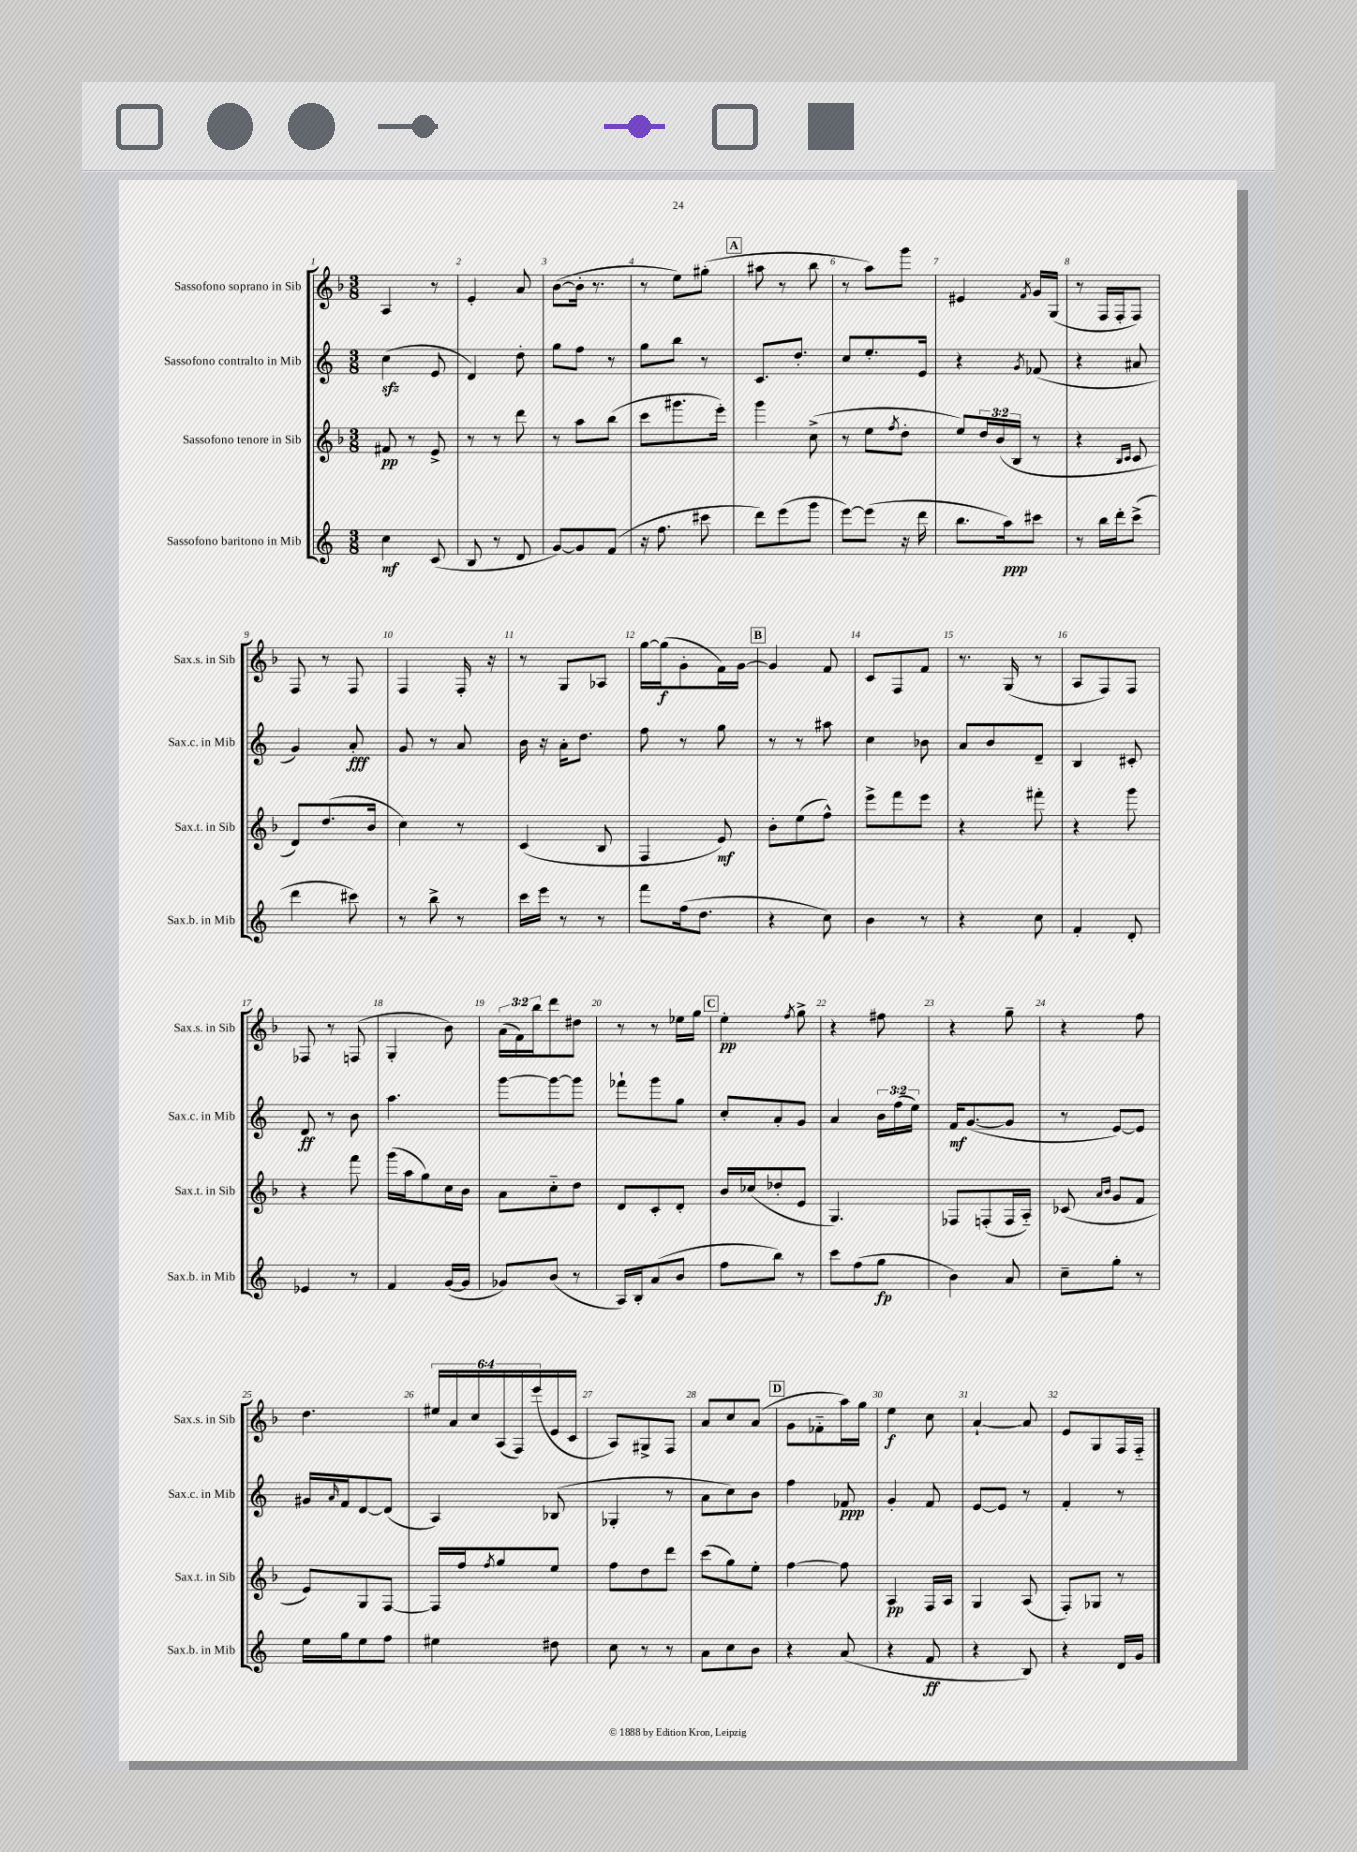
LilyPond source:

<<
\new StaffGroup <<
\new Staff = "s0" \with { instrumentName = "Sassofono soprano in Sib" shortInstrumentName = "Sax.s. in Sib" } {
    \clef treble \key f \major \numericTimeSignature \time 3/8 \override Staff.TupletNumber.text = #tuplet-number::calc-fraction-text
    a4 r8 |
    e'4-. a'8 |
    bes'8~( bes'16-. r8. |
    r8 e''8) gis''8-.( |
    \mark \markup { \box "A" } ais''8 r8 bes''8 |
    r8 a''8) g'''8 |
    eis'4 \acciaccatura { f'8 } g'16 g16( |
    r8 f16 f16-. f8) |
    f8 r8 f8 |
    f4 f16-. r16 |
    r8 g8 aes8 |
    g''16~ g''16\f( g'8-. f'16) g'16~ |
    \mark \markup { \box "B" } g'4 f'8 |
    c'8 f8 f'8 |
    r8. g16( r8 |
    a8 f8) f8 |
    fes8 r8 f8( |
    g4-. bes'8) |
    \tuplet 3/2 { a'16( f'16) bes''16 } d'''8 dis''8 |
    r8 r8 ees''16 g''16 |
    \mark \markup { \box "C" } e''4-.\pp \acciaccatura { f''8 } g''8-> |
    r4 fis''8 |
    r4 g''8-- |
    r4 f''8 |
    d''4. |
    \tuplet 6/4 { eis''16 a'16 c''16 a16( f16) e'''16( } e'16 c'16 |
    a8) gis8-> f8 |
    a'8 c''8 a'8( |
    \mark \markup { \box "D" } g'8 fes'8-_ a''16) g''16 |
    e''4\f c''8 |
    a'4~-! a'8 |
    e'8 g8 f16 f16-_ \bar "|." |
}
\new Staff = "s1" \with { instrumentName = "Sassofono contralto in Mib" shortInstrumentName = "Sax.c. in Mib" } {
    \clef treble \key c \major \numericTimeSignature \time 3/8 \override Staff.TupletNumber.text = #tuplet-number::calc-fraction-text
    c''4\sfz( e'8 |
    d'4) d''8-. |
    g''8 f''8 r8 |
    g''8 b''8 r8 |
    \mark \markup { \box "A" } c'8. d''8.-. |
    c''8 e''8.-. e'16 |
    r4 \acciaccatura { g'8 } fes'8( |
    r4 ais'8 |
    g'4) a'8-.\fff |
    g'8 r8 a'8 |
    b'16 r16 a'16-. d''8. |
    f''8 r8 g''8 |
    \mark \markup { \box "B" } r8 r8 ais''8 |
    c''4 bes'8 |
    a'8 b'8 d'8-- |
    b4 cis'8-. |
    d'8\ff r8 b'8 |
    a''4. |
    g'''8~ g'''8~ g'''8 |
    fes'''8-! g'''8 g''8 |
    \mark \markup { \box "C" } c''8-. a'8-. g'8 |
    a'4 \tuplet 3/2 { b'16 f''16( e''16) } |
    f'16\mf g'8.~( g'8 |
    r8 e'8~) e'8 |
    gis'16 \grace { a'16 } f'16 d'8~ d'8( |
    a4) bes8( |
    ges4-. r8 |
    a'8 c''8) b'8 |
    \mark \markup { \box "D" } f''4 fes'8\ppp |
    g'4-. f'8 |
    e'8~ e'8 r8 |
    f'4-. r8 \bar "|." |
}
\new Staff = "s2" \with { instrumentName = "Sassofono tenore in Sib" shortInstrumentName = "Sax.t. in Sib" } {
    \clef treble \key f \major \numericTimeSignature \time 3/8 \override Staff.TupletNumber.text = #tuplet-number::calc-fraction-text
    fis'8\pp r8 e'8-> |
    r8 r8 d'''8 |
    r8 a''8 bes''8( |
    c'''8 gis'''8. e'''16-.) |
    \mark \markup { \box "A" } g'''4 c''8->( |
    r8 e''8 \acciaccatura { f''8 } d''8-. |
    e''8) \tuplet 3/2 { d''16 bes'16( bes16 } r8 |
    r4 \grace { bes16 c'16 } c'8 |
    d'8) d''8.( bes'16 |
    c''4) r8 |
    c'4( bes8 |
    f4 e'8\mf) |
    \mark \markup { \box "B" } bes'8-. e''8( f''8-^) |
    e'''8-> f'''8 e'''8 |
    r4 fis'''8-. |
    r4 g'''8 |
    r4 f'''8 |
    g'''16( a''16 g''8) c''16 bes'16 |
    a'8 c''8-_ d''8 |
    d'8 c'8-. d'8-. |
    \mark \markup { \box "C" } bes'16 ces''16( des''8-. e'8 |
    g4.) |
    fes8 f8-.( f16 a16-_) |
    ces'8( \grace { a'16 bes'16 } g'8 f'8 |
    e'8) g8 f8~ |
    f16 f''16 \acciaccatura { f''8 } g''8 e''8 |
    f''8 d''8 d'''8 |
    c'''8( g''8) e''8-. |
    \mark \markup { \box "D" } f''4~ f''8 |
    a4\pp f16 a16 |
    g4 a8( |
    f8-.) ges8 r8 \bar "|." |
}
\new Staff = "s3" \with { instrumentName = "Sassofono baritono in Mib" shortInstrumentName = "Sax.b. in Mib" } {
    \clef treble \key c \major \numericTimeSignature \time 3/8
    c''4\mf c'8( |
    b8 r8 d'8 |
    g'8~) g'8 f'8( |
    r16 f''8. cis'''8 |
    \mark \markup { \box "A" } d'''8) e'''8( g'''8 |
    e'''8~) e'''8( r16 d'''16 |
    b''8. a''16\ppp) cis'''8 |
    r8 b''16 d'''16-. c'''8->( |
    d'''4 cis'''8) |
    r8 b''8-> r8 |
    c'''16 e'''16 r8 r8 |
    f'''8 f''16( d''8. |
    \mark \markup { \box "B" } r4 c''8) |
    b'4 r8 |
    r4 c''8 |
    f'4-. d'8-. |
    ees'4 r8 |
    f'4 g'16~( g'16 |
    ges'8) b'8( r8 |
    a16) b16-. a'8( b'8 |
    \mark \markup { \box "C" } f''8 b''8) r8 |
    c'''8 f''8( g''8\fp |
    b'4) a'8 |
    c''8-- g''8-. r8 |
    e''16 g''16 e''8 f''8 |
    eis''4 dis''8 |
    c''8 r8 r8 |
    a'8 c''8 b'8 |
    \mark \markup { \box "D" } r4 a'8( |
    r4 f'8\ff |
    r4 b8) |
    r4 d'16 g'16 \bar "|." |
}
>>
>>
\layout { \context { \Score \override BarNumber.break-visibility = ##(#f #t #t) barNumberVisibility = #all-bar-numbers-visible } }
